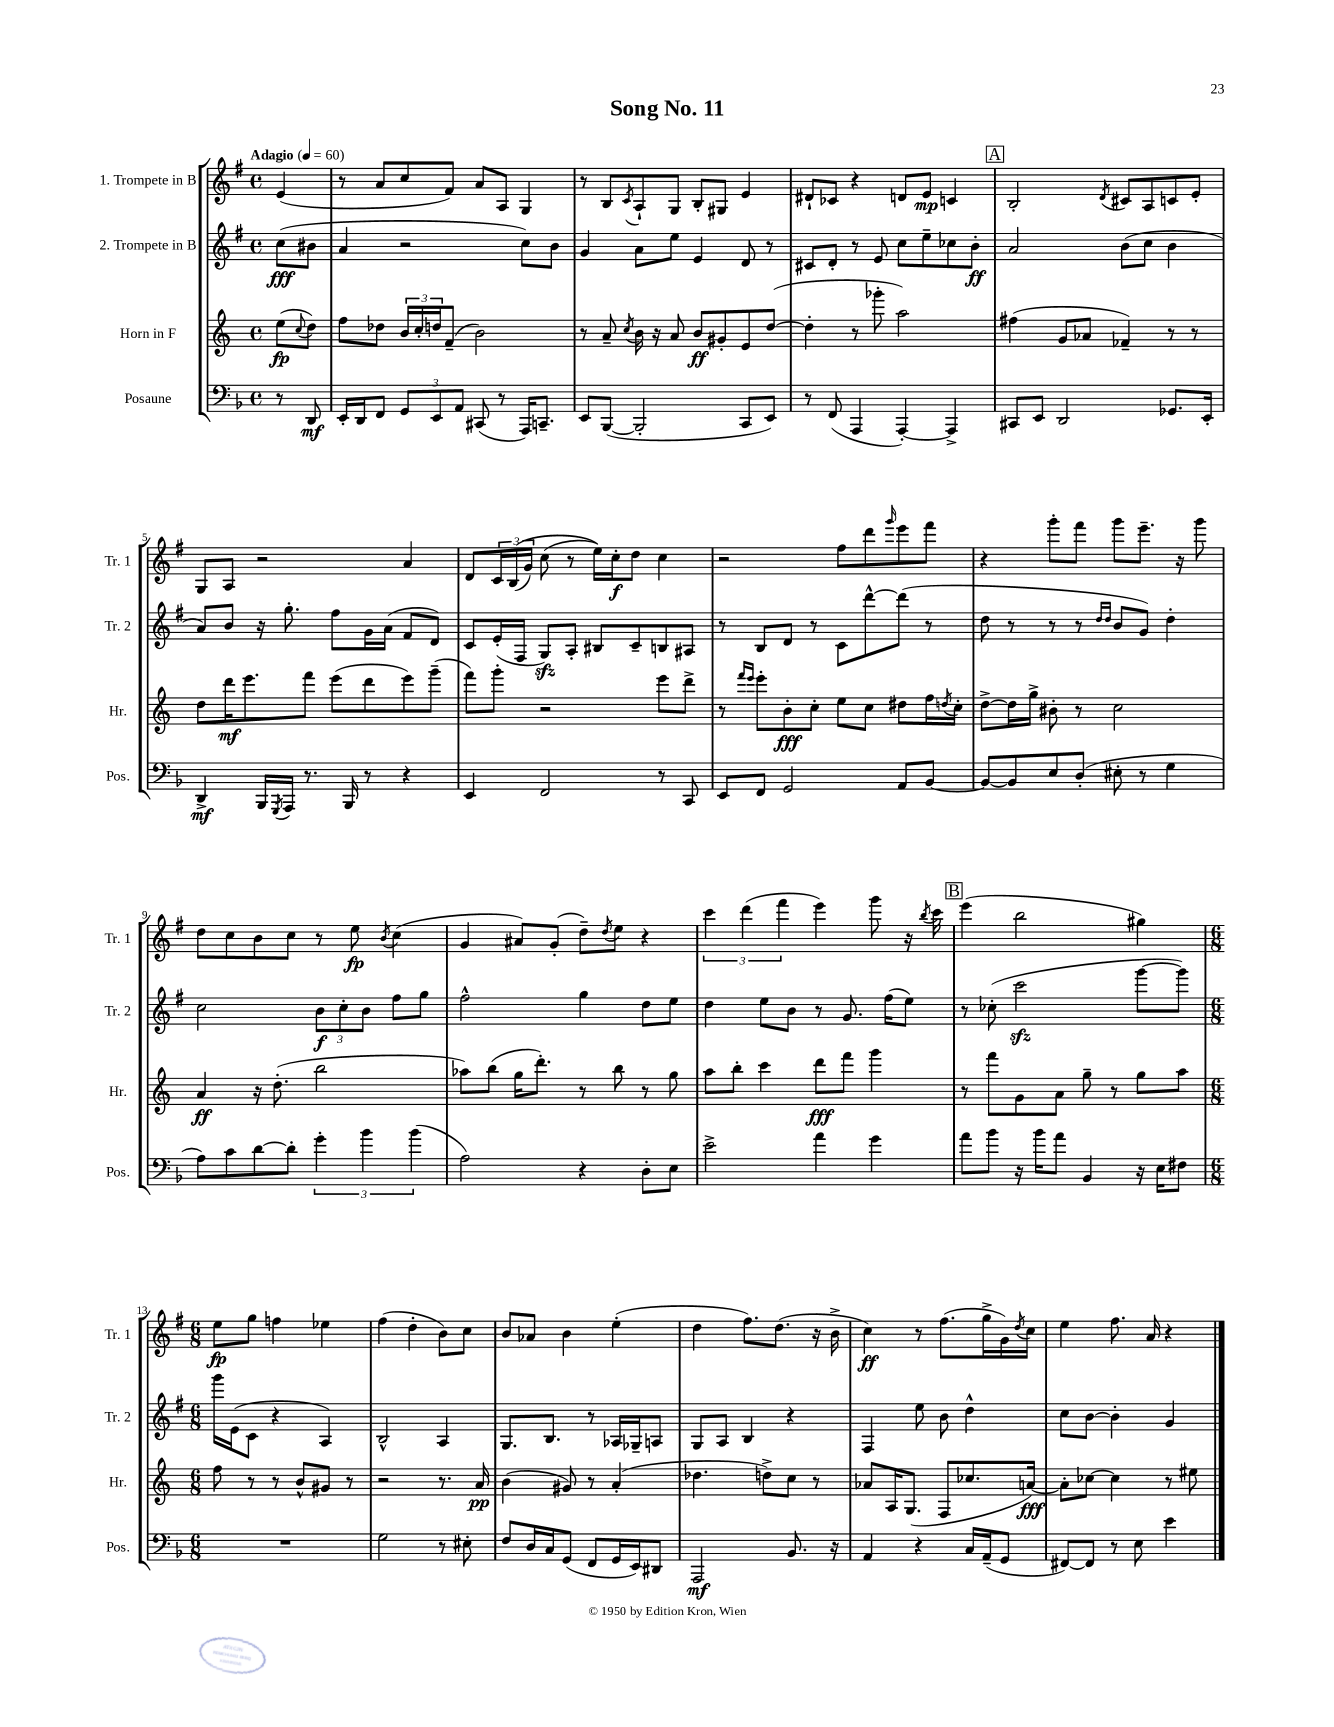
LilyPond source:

\header { title = "Song No. 11" }
<<
\new StaffGroup <<
\new Staff = "s0" \with { instrumentName = "1. Trompete in B" shortInstrumentName = "Tr. 1" } {
    \clef treble \key g \major \defaultTimeSignature \time 4/4 \partial 4 \tempo "Adagio" 4 = 60
    e'4( |
    r8 a'8 c''8 fis'8) a'8 a8 g4 |
    r8 b8 \acciaccatura { c'8 } a8-! g8 b8-. gis8 e'4 |
    dis'8-! ces'8 r4 d'8 e'8\mp c'4 |
    \mark \markup { \box "A" } b2-. \acciaccatura { d'8 } cis'8 a8 c'8 e'8-. |
    g8 a8 r2 a'4 |
    d'8 \tuplet 3/2 { c'16 b16(\( g'16) } c''8( r8 e''16)\) c''16-.\f d''8 c''4 |
    r2 fis''8 d'''8 \grace { g'''16 } e'''8 fis'''8 |
    r4 g'''8-. fis'''8 g'''8 e'''8.-- r16 g'''8 |
    d''8 c''8 b'8 c''8 r8 e''8\fp \acciaccatura { b'8 } c''4( |
    g'4 ais'8) g'8-.( d''8--) \acciaccatura { d''8 } e''8 r4 |
    \tuplet 3/2 { c'''4 d'''4( fis'''4 } e'''4) g'''8 r16 \acciaccatura { b''8 } c'''16 |
    \mark \markup { \box "B" } e'''4( b''2 gis''4) |
    \numericTimeSignature \time 6/8 e''8\fp g''8 f''4 ees''4 |
    fis''4( d''4-. b'8) c''8 |
    b'8 aes'8 b'4 e''4-.( |
    d''4 fis''8.) d''8.( r16 b'16-> |
    c''4\ff) r8 fis''8.( g''16-> g'16) \acciaccatura { d''8 } c''16 |
    e''4 fis''8. a'16 r4 \bar "|." |
}
\new Staff = "s1" \with { instrumentName = "2. Trompete in B" shortInstrumentName = "Tr. 2" } {
    \clef treble \key g \major \defaultTimeSignature \time 4/4 \partial 4
    c''8\fff( bis'8 |
    a'4 r2 c''8) b'8 |
    g'4 a'8 e''8 e'4 d'8 r8 |
    cis'8 d'8-. r8 e'8 c''8 e''8-- ces''8 b'8-.\ff |
    \mark \markup { \box "A" } a'2 b'8( c''8 b'4 |
    a'8) b'8 r16 g''8.-. fis''8 g'16 a'16( fis'8 d'8) |
    c'8 e'16-.( fis16 g8\sfz) a8-. bis8 c'8-- b8 ais8 |
    r8 b8 d'8 r8 c'8 d'''8~-^ d'''8( r8 |
    d''8 r8 r8 r8 \grace { d''16 d''16 } b'8 g'8) d''4-. |
    c''2 \tuplet 3/2 { b'8\f c''8-. b'8 } fis''8 g''8 |
    fis''2-^ g''4 d''8 e''8 |
    d''4 e''8 b'8 r8 g'8. fis''16( e''8) |
    \mark \markup { \box "B" } r8 ces''8-.( c'''2\sfz g'''8~ g'''8) |
    \numericTimeSignature \time 6/8 g'''16 e'16( c'8 r4 a4) |
    b2-^ a4 |
    g8. b8. r8 aes16 ges16-- a8 |
    g8 a8 b4 r4 |
    fis4 e''8 b'8 d''4-^ |
    c''8 b'8~ b'4-. g'4 \bar "|." |
}
\new Staff = "s2" \with { instrumentName = "Horn in F" shortInstrumentName = "Hr." } {
    \clef treble \key c \major \defaultTimeSignature \time 4/4 \partial 4
    e''8\fp( \appoggiatura { c''8 } d''8) |
    f''8 des''8 \tuplet 3/2 { b'16 c''16-. d''16 } f'8--( b'2) |
    r8 a'8-- \acciaccatura { c''8 } b'16 r16 a'8 b'8\ff gis'8-. e'8 d''8~( |
    d''4-. r8 ges'''8-. a''2) |
    \mark \markup { \box "A" } fis''4( g'8 aes'8 fes'4--) r8 r8 |
    d''8 d'''16\mf e'''8. f'''8 e'''8( d'''8 e'''8) g'''8--( |
    f'''8) g'''8-. r2 e'''8 d'''8-> |
    r8 \grace { f'''16 e'''16 } e'''8-. b'8-.\fff c''8-. e''8 c''8 dis''8 f''16 \acciaccatura { d''8 } c''16-. |
    d''8~-> d''16 g''16-> bis'8-. r8 c''2 |
    a'4\ff r16 d''8.-.( b''2 |
    aes''8) b''8( g''16 d'''8.-.) r8 b''8 r8 g''8 |
    a''8 b''8-. c'''4 d'''8\fff f'''8 g'''4 |
    \mark \markup { \box "B" } r8 f'''8 g'8 a'8 g''8-- r8 g''8 a''8 |
    \numericTimeSignature \time 6/8 f''8 r8 r8 b'8-^ gis'8 r8 |
    r2 r8. a'16\pp |
    b'4( gis'8) r8 a'4-.( |
    des''4. d''8->) c''8 r8 |
    aes'8 a16 g8.( f8 ces''8. a'16~\fff) |
    a'8-. ces''8~ ces''4 r8 eis''8 \bar "|." |
}
\new Staff = "s3" \with { instrumentName = "Posaune" shortInstrumentName = "Pos." } {
    \clef bass \key f \major \defaultTimeSignature \time 4/4 \partial 4
    r8 d,8\mf |
    e,16-. d,16 f,8 \tuplet 3/2 { g,8 e,8 a,8 } cis,8( r8 a,,16) c,8.-- |
    e,8 bes,,8~( bes,,2-. c,8 e,8) |
    r8 f,8( a,,4 a,,4~-.) a,,4-> |
    \mark \markup { \box "A" } cis,8 e,8 d,2 ges,8. e,16-. |
    d,4->\mf bes,,16 \acciaccatura { g,,8 } a,,16 r8. bes,,16 r8 r4 |
    e,4 f,2 r8 c,8 |
    e,8 f,8 g,2 a,8 bes,8~ |
    bes,8~ bes,8 e8 d8-.( eis8-. r8 g4 |
    a8) c'8 d'8~ d'8-. \tuplet 3/2 { g'4-. bes'4 bes'4( } |
    a2) r4 d8-. e8 |
    e'2-> a'4 g'4 |
    \mark \markup { \box "B" } a'8 bes'8 r16 bes'16 a'8 bes,4 r16 e16 fis8 |
    \numericTimeSignature \time 6/8 R2. |
    g2 r8 eis8-. |
    f8 d16 c16 g,8( f,8 g,16 e,16) dis,8 |
    a,,2\mf bes,8. r16 |
    a,4 r4 c16 a,16--( g,8 |
    fis,8~) fis,8 r8 e8 e'4 \bar "|." |
}
>>
>>
